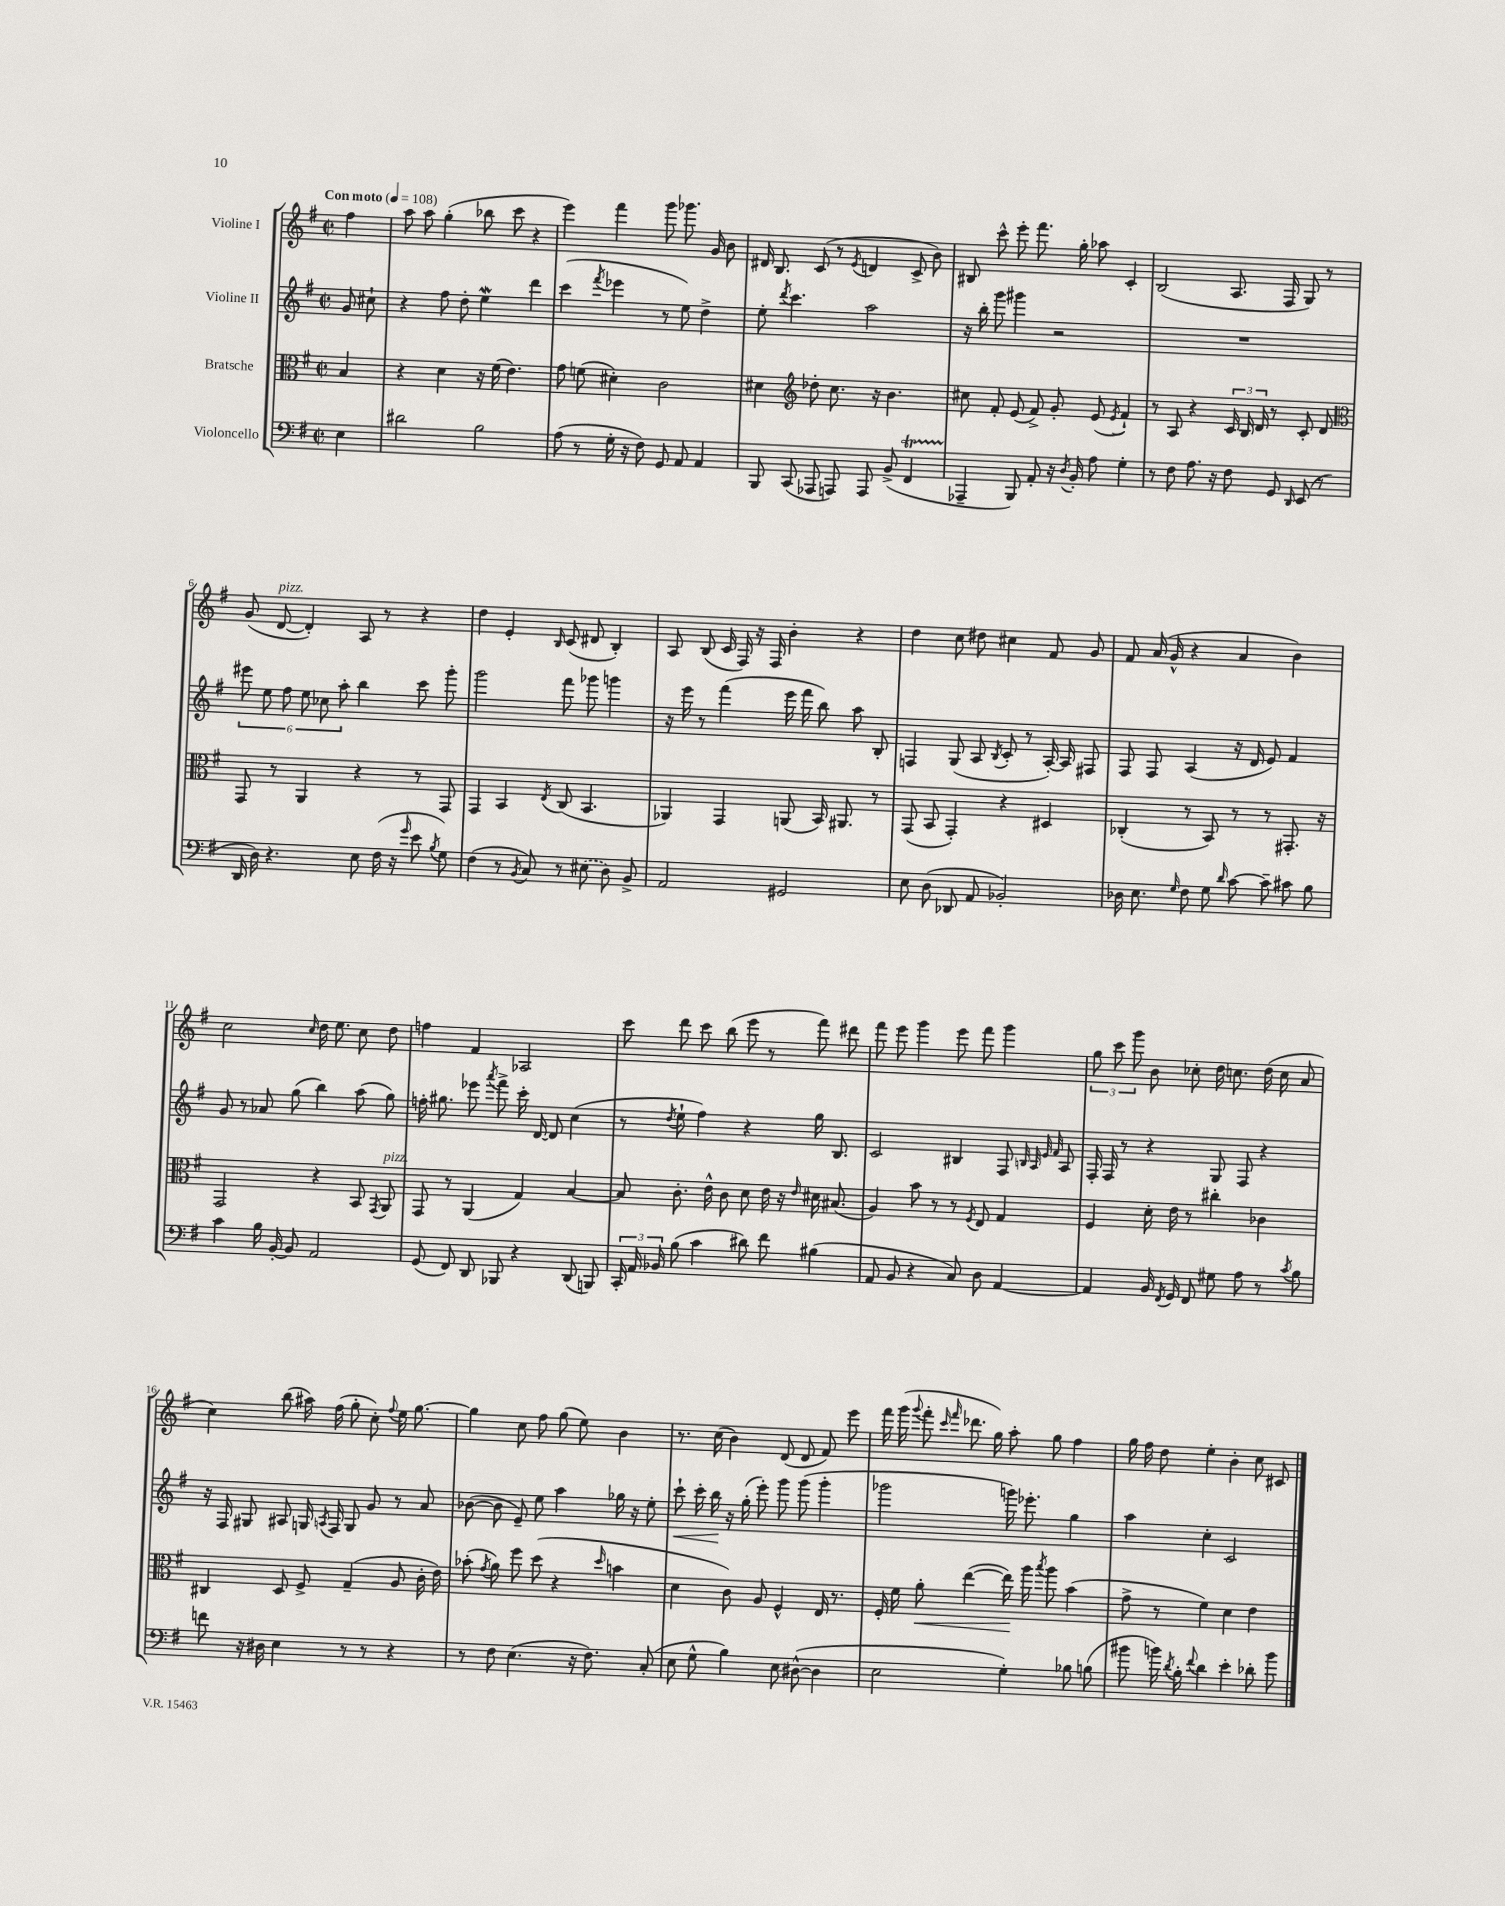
<<
\new StaffGroup <<
\new Staff = "s0" \with { instrumentName = "Violine I" } {
    \clef treble \key g \major \defaultTimeSignature \time 2/2 \partial 4 \tempo "Con moto" 4 = 108
    \autoBeamOff fis''4 |
    a''8 a''8 g''4-.( bes''8 c'''8 r4 |
    e'''4) fis'''4 g'''8 ges'''8. g'16 b'8 |
    dis'16 b8. c'8( r8 \acciaccatura { e'8 } d'4 c'8-> b'8) |
    bis8 c'''8-^ e'''8-. fis'''8. g''16-. aes''8 c'4-. |
    b2( a8. fis16 g8) r8 |
    g'8( d'8~^\markup { \italic "pizz." } d'4-.) a8 r8 r4 |
    d''4 e'4-. \grace { b16 } c'8( dis'8 b4-.) |
    a8 b8( c'16 fis16) r16 fis16 b'4-. r4 |
    d''4 c''8 dis''8 cis''4 fis'8 g'8 |
    fis'8 a'16( g'16-^ r4 a'4 b'4) |
    c''2 \grace { c''16 } d''16 e''8. c''8 d''8 |
    f''4 fis'4 aes2 |
    c'''8 d'''8 c'''8 b''8( e'''8 r8 fis'''8) dis'''8 |
    fis'''8 e'''8 g'''4 e'''8 fis'''8 g'''4 |
    \tuplet 3/2 { g''8 c'''8 g'''8 } b'8 ces''8-. d''16 c''8. d''16( c''16 a'8 |
    c''4) b''8( ais''16) fis''16( g''8-. c''8-.) \appoggiatura { fis''8 } e''16 g''8.~ |
    g''4 c''8 fis''8 g''8( e''8) b'4 |
    r8. c''16( b'4) d'8( d'8 fis'8) e'''8 |
    fis'''16 g'''16( \appoggiatura { g'''8 } fis'''8-. \grace { c'''16 fis'''16 } des'''8. g''16) a''8-. g''8 fis''4 |
    g''16 fis''16 d''8 e''4-. b'4-. c''8 cis'8 \bar "|." |
}
\new Staff = "s1" \with { instrumentName = "Violine II" } {
    \clef treble \key g \major \defaultTimeSignature \time 2/2 \partial 4
    \autoBeamOff g'8 cis''8-! |
    r4 fis''8 d''8-. e''4\mordent d'''4 |
    c'''4( \acciaccatura { fis'''8 } ees'''4 r8 e''8) d''4-> |
    e''8-. \acciaccatura { d'''8 } c'''4. a''2 |
    r16 b''16-. g'''8 gis'''4 r2 |
    R1 |
    \tuplet 6/4 { eis'''8 e''8 fis''8 e''8 ces''8 a''8-. } b''4 c'''8 g'''8-. |
    g'''2 fis'''8 ges'''8 g'''4 |
    r16 e'''16 r8 fis'''4( e'''16 fis'''16 b''8) a''8 b8-. |
    f4 g8( a8 \acciaccatura { b8 } c'8-. r8 a16~-.) a16 fis8 |
    fis8 fis8 a4( r16 d'16 e'8) fis'4 |
    g'8 r8 aes'8 g''8( b''4) a''8( g''8) |
    f''16-. gis''8. ees'''8 \acciaccatura { a'''8 } fis'''8-> c'''16-. d'16~ d'8 c''4( |
    r8 \acciaccatura { d''8 } e''8-! fis''4) r4 g''16 b8. |
    c'2 bis4 fis8 \grace { b32 a32 e'32 fis'32 } a8 |
    fis16-. fis16 r8 r4 g8 fis8 r4 |
    r16 fis16 gis8 ais8 g16 \acciaccatura { a8 } fis16 g8 g'8 r8 a'8 |
    bes'8~( bes'8 e'8--) e''8 a''4 ges''16 r16 e''8-. |
    c'''8-!\< c'''16-. b''16\! r16 g''16-.( e'''8-.) g'''8 g'''8( g'''4-. |
    ges'''2 g'''16) ees'''8.-. g''4 |
    a''4 c''4-. c'2 \bar "|." |
}
\new Staff = "s2" \with { instrumentName = "Bratsche" } {
    \clef alto \key g \major \defaultTimeSignature \time 2/2 \partial 4
    \autoBeamOff b4 |
    r4 d'4 r16 fis'16( e'4.) |
    g'8 f'8( dis'4-.) c'2 |
    dis'4 \clef treble des''8-. c''8. r16 b'4. |
    cis''8 fis'8-. e'8( fis'8->) g'8-. e'8( \acciaccatura { e'8 } fis'4-!) |
    r8 a8 r4 \tuplet 3/2 { c'16 b16 d'16 } r8 c'8-. d'8 |
    \clef alto g,8 r8 a,4 r4 r8 g,8 |
    g,4 b,4 \acciaccatura { e8 } c8( b,4. |
    aes,4) g,4 a,8( b,16) ais,8. r8 |
    g,8( b,8 g,4-.) r4 dis4 |
    ces4-.( r8 b,8) r8 r8 gis,8.-. r16 |
    g,2 r4 b,8 \acciaccatura { g,8 } a,8^\markup { \italic "pizz." } |
    g,8 r8 a,4( g4) b4~ |
    b8 c'8.-. e'16-^ c'8 d'8 e'16 r16 \grace { e'16 } dis'16 bis8.( |
    a4) b'8 r8 r8 \acciaccatura { fis8 } e8 g4 |
    fis4 d'16-. e'16 r8 cis''4-. ces'4 |
    cis4 d8 fis8-> g4--( a8 c'16-. e'16) |
    bes'8-.( \acciaccatura { g'8 } a'8) fis''8 d''8( r4 \grace { d''16 } b'4 |
    d'4 c'8) a8 fis4-^ e16 r8. |
    fis16-. fis'16 a'8-.\< e''4~( e''16\!) a''16 \acciaccatura { b''8 } a''8 b'4( |
    g'8-> r8 fis'4) d'4 e'4 \bar "|." |
}
\new Staff = "s3" \with { instrumentName = "Violoncello" } {
    \clef bass \key g \major \defaultTimeSignature \time 2/2 \partial 4
    \autoBeamOff e4 |
    dis'2 b2 |
    a8( r8 g16-. r16 fis8) g,8 a,8 a,4 |
    b,,8 c,8( aes,,8 a,,8) a,,8 b,8->( fis,4\startTrillSpan |
    aes,,4--\stopTrillSpan b,,8) a,8-. r16 \acciaccatura { d8 } b,16-. a8 g4-. |
    r8 fis8 a8. r16 fis8 g,8 \grace { d,16 } e,8( r8 |
    d,16 d16) r4. e8 fis16( r16 \grace { g'16 } e'8 \acciaccatura { b8 } g8) |
    fis4( r8 \acciaccatura { b,8 } c8) r8 \once \slurDashed eis8( d8) b,8-> |
    a,2 gis,2 |
    e8 d8( des,8 a,8 bes,2-.) |
    des16 e8. \grace { g16 } fis8 g8 \grace { d'16 } c'8~ c'8-- cis'8 b8 |
    c'4 b16 b,16~-. b,8 a,2 |
    g,8( fis,8) d,8 bes,,8 r4 d,8( b,,8) |
    \tuplet 3/2 { c,16-. a,16 bes,16 } b8( c'4 dis'8) fis'8 bis4( |
    a,8 b,8 r4 c8) d8 a,4~ |
    a,4 b,16 \acciaccatura { fis,8 } g,16 fis,8 gis8 a8 r8 \acciaccatura { c'8 } b8 |
    f'8 r16 dis16 e4 r8 r8 r4 |
    r8 fis8 e4.( r16 fis8.) c8-.( |
    e8 g8-^ b4) e8 dis8~-^( dis4 |
    e2 g4-.) bes8 b8( |
    bis'8 b'16) \acciaccatura { d'8 } b16-. \appoggiatura { fis'8 } d'4 e'4-. des'8-. b'8 \bar "|." |
}
>>
>>
